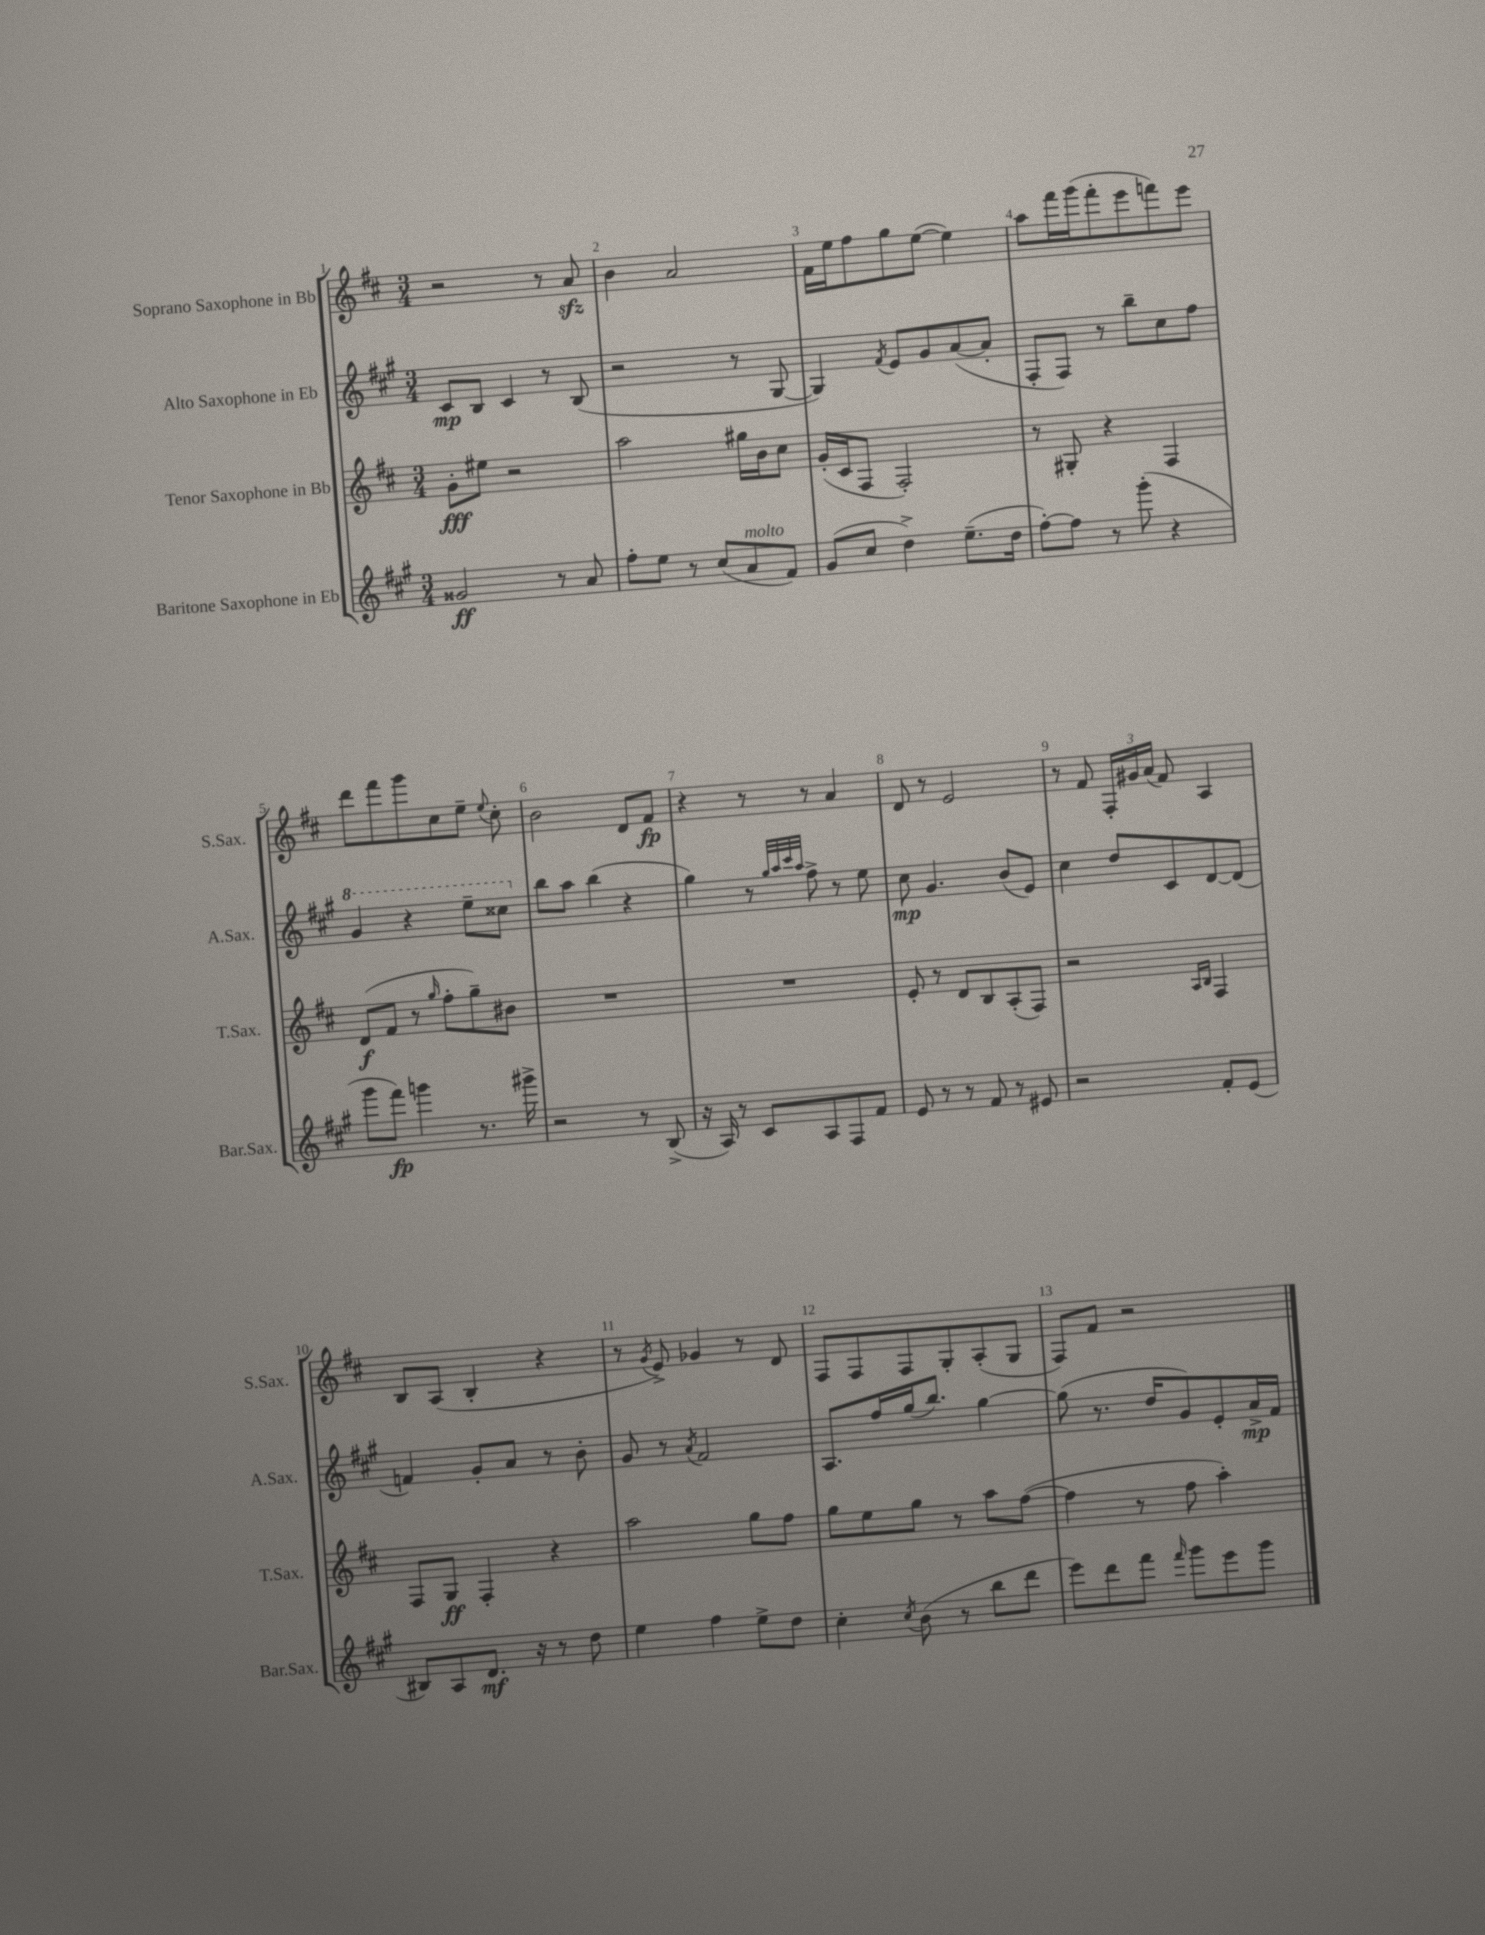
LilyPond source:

<<
\new StaffGroup <<
\new Staff = "s0" \with { instrumentName = "Soprano Saxophone in Bb" shortInstrumentName = "S.Sax." } {
    \clef treble \key d \major \numericTimeSignature \time 3/4
    \autoBeamOff r2 r8 a'8\sfz |
    b'4 a'2 |
    fis'16[ e''16 fis''8 g''8 e''8]~( e''4) |
    a''8[ fis'''16 g'''16( fis'''8-. e'''8 f'''8) e'''8] |
    d'''8[ fis'''8 g'''8 cis''8 e''8]-- \appoggiatura { e''8 } cis''8-. |
    b'2 d'8[ fis'8]\fp |
    r4 r8 r8 a'4 |
    d'8 r8 e'2 |
    r8 fis'8 \tuplet 3/2 { fis16[-. gis'16 a'16]( } fis'8) a4 |
    b8[ a8]( b4-. r4 |
    r8 \acciaccatura { g'8 } e'8->) ges'4 r8 d'8 |
    fis8[ fis8 fis8 g8-. a8-.( g8] |
    fis8[) fis'8] r2 \bar "|." |
}
\new Staff = "s1" \with { instrumentName = "Alto Saxophone in Eb" shortInstrumentName = "A.Sax." } {
    \clef treble \key a \major \numericTimeSignature \time 3/4
    \autoBeamOff cis'8[\mp b8] cis'4 r8 b8( |
    r2 r8 gis8~ |
    gis4) \acciaccatura { fis'8 } e'8[ gis'8 a'8~( a'8]-. |
    fis8[-. fis8]) r8 b''8[-- cis''8 fis''8] |
    \ottava #1 gis''4 r4 e'''8[-- cisis'''8] \ottava #0 |
    b''8[ a''8] b''4( r4 |
    gis''4) r8 \grace { gis''32[ a''32 cis'''32 a''32] } fis''8-> r8 e''8 |
    cis''8\mp gis'4. b'8[( e'8]) |
    cis''4 d''8[ cis'8 d'8~ d'8]( |
    f'4) gis'8[-. a'8] r8 b'8-. |
    gis'8 r8 \acciaccatura { a'8 } fis'2 |
    a8.[ fis''16 gis''16( b''8.]) gis''4~ |
    gis''8( r8. d''16[ gis'8) e'8-. a'16->\mp fis'16] \bar "|." |
}
\new Staff = "s2" \with { instrumentName = "Tenor Saxophone in Bb" shortInstrumentName = "T.Sax." } {
    \clef treble \key d \major \numericTimeSignature \time 3/4
    \autoBeamOff g'8[-.\fff eis''8] r2 |
    a''2 gis''16[ b'16 cis''8] |
    g'16[-.( cis'16 fis8] fis2-.) |
    r8 gis8-. r4 fis4 |
    d'8[\f( fis'8] r8 \grace { g''16 } fis''8[-. g''8--) bis'8] |
    R2. |
    R2. |
    e'8-. r8 d'8[ b8 a8-.( fis8]) |
    r2 \grace { a16[ b16] } fis4 |
    fis8[ g8]\ff fis4-. r4 |
    a''2 g''8[ fis''8] |
    g''8[ e''8 g''8] r8 a''8[ fis''8]~( |
    fis''4 r8 fis''8 a''4-.) \bar "|." |
}
\new Staff = "s3" \with { instrumentName = "Baritone Saxophone in Eb" shortInstrumentName = "Bar.Sax." } {
    \clef treble \key a \major \numericTimeSignature \time 3/4
    \autoBeamOff gisis'2\ff r8 a'8 |
    fis''8[-. e''8] r8 cis''8[( a'8^\markup { \italic "molto" } fis'8]) |
    gis'8[( cis''8] d''4->) e''8.[--( d''16] |
    fis''8[~-.) fis''8] r8 gis'''8-.( r4 |
    gis'''8[ fis'''8]\fp) g'''4 r8. gis'''16-> |
    r2 r8 b8->( |
    r16 a16) r8 cis'8[ a8 fis8 fis'8] |
    e'8 r8 r8 fis'8 r8 eis'8 |
    r2 fis'8[-. e'8]( |
    bis8[) a8 d'8.]\mf r16 r8 d''8 |
    e''4 fis''4 e''8[-> d''8] |
    cis''4-. \acciaccatura { cis''8 } b'8( r8 b''8[ d'''8] |
    e'''8[) d'''8 fis'''8] \grace { fis'''16 } gis'''8[ e'''8 gis'''8] \bar "|." |
}
>>
>>
\layout { \context { \Score \override BarNumber.break-visibility = ##(#f #t #t) barNumberVisibility = #all-bar-numbers-visible } }
